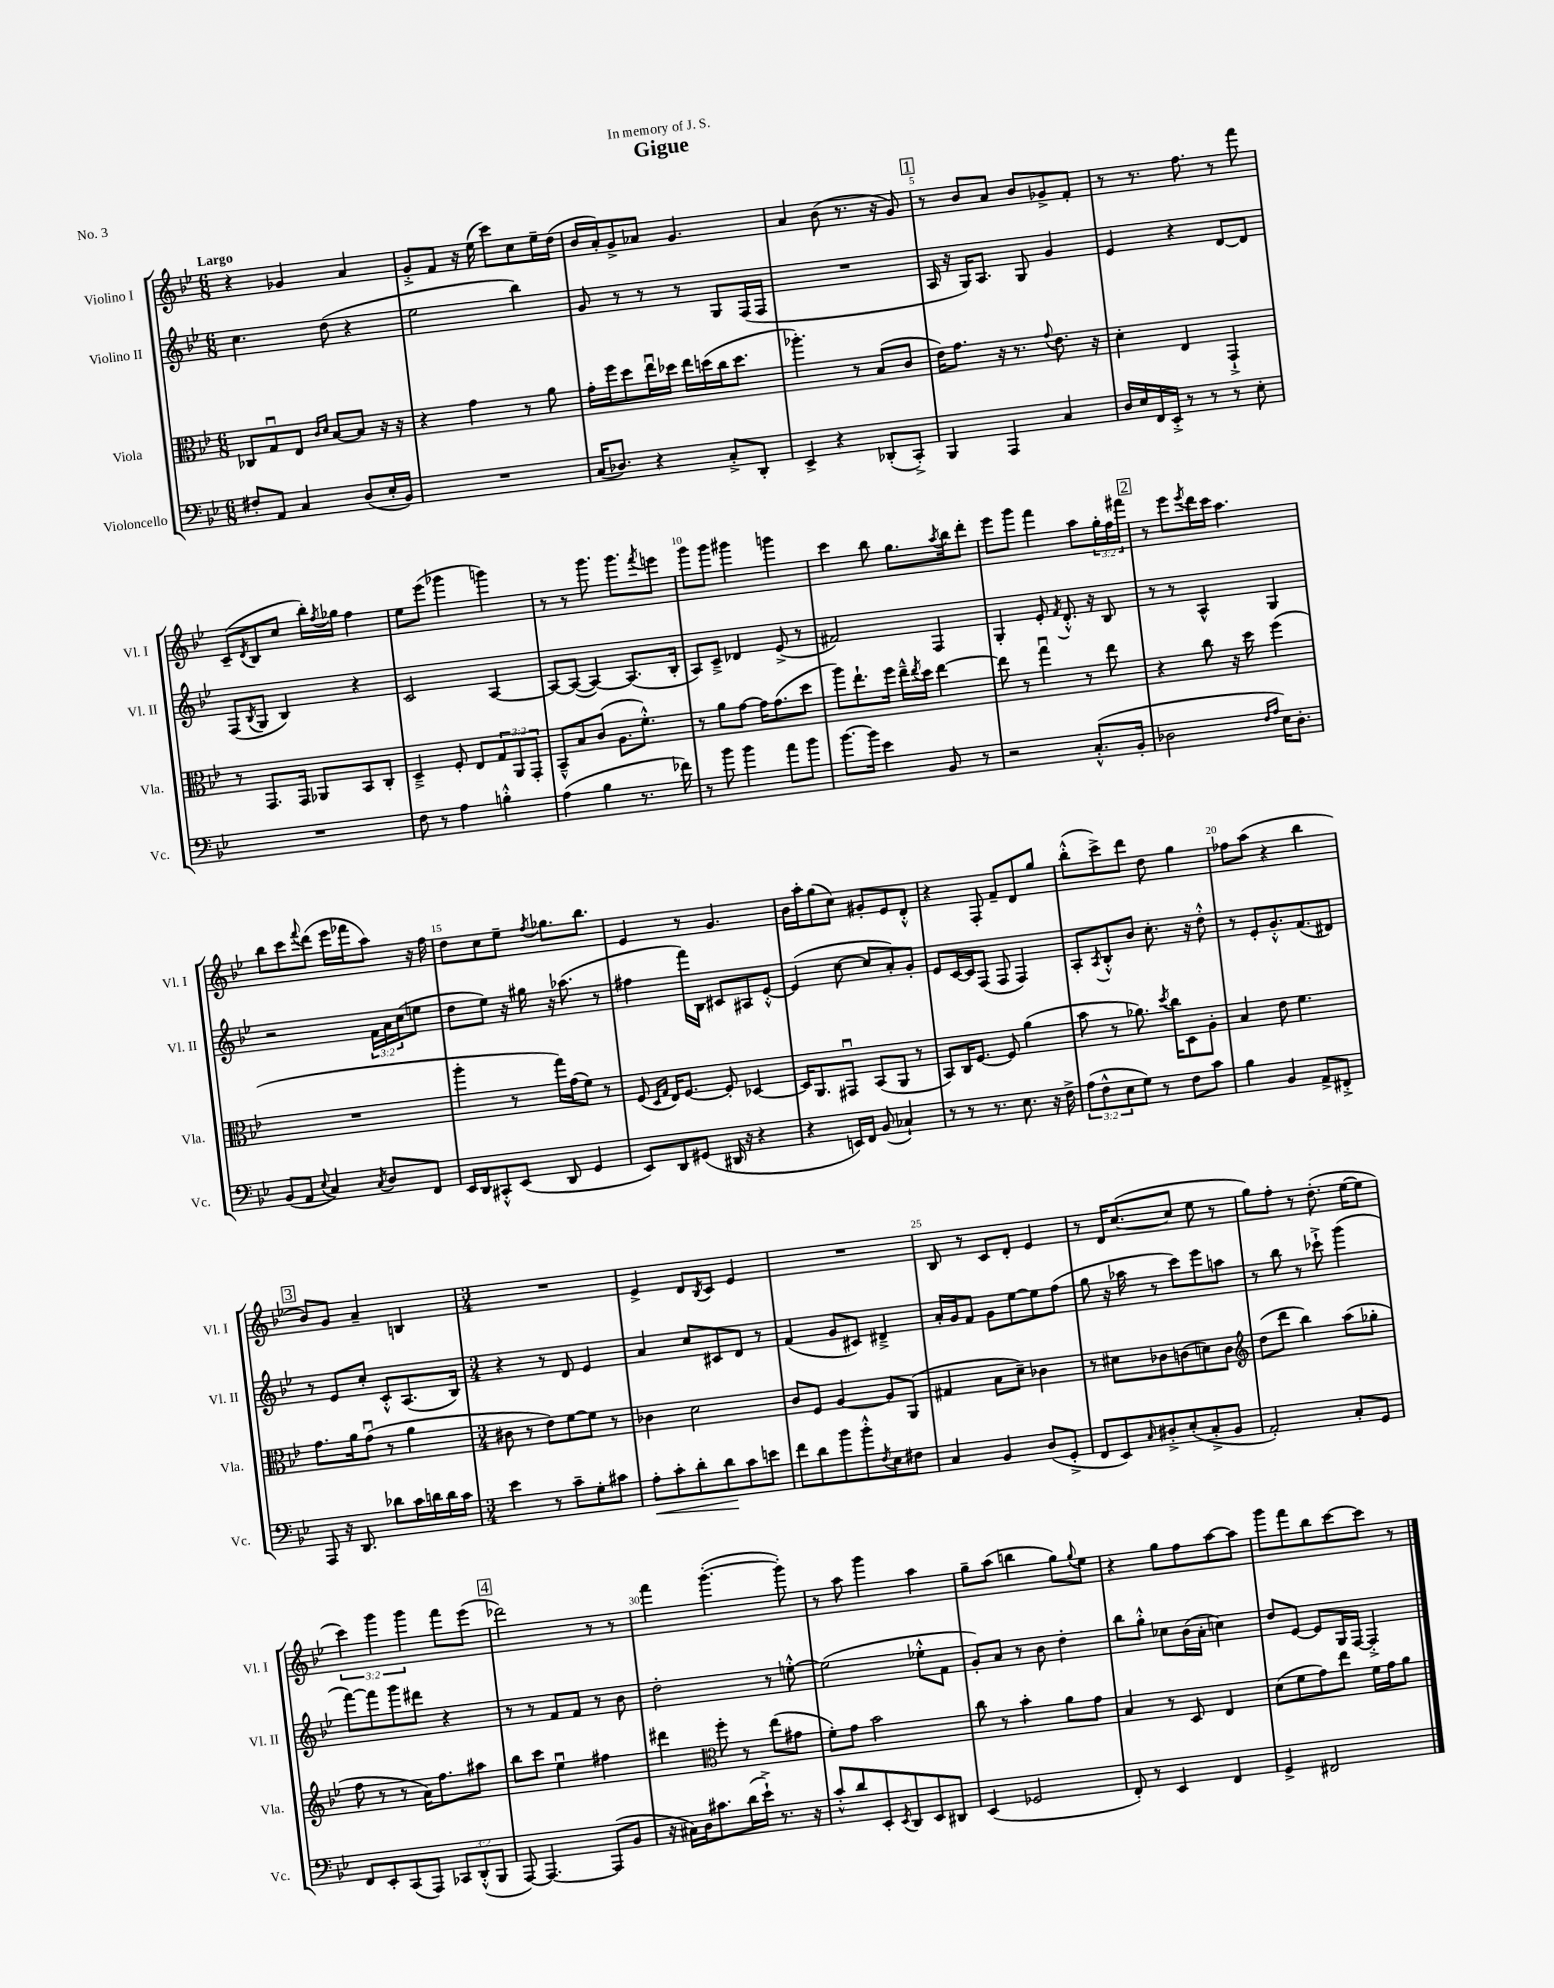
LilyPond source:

\header { title = "Gigue" dedication = "In memory of J. S." piece = "No. 3" }
<<
\new StaffGroup <<
\new Staff = "s0" \with { instrumentName = "Violino I" shortInstrumentName = "Vl. I" } {
    \clef treble \key bes \major \numericTimeSignature \time 6/8 \override Staff.TupletNumber.text = #tuplet-number::calc-fraction-text \tempo "Largo"
    r4 ges'4 a'4 |
    g'8-.-> f'8 r16 ees''16( c'''8) c''8 ees''16-- d''16( |
    bes'16 a'16-.) g'8-> aes'8 g'4. |
    a'4 bes'8( r8. r16 g'8) |
    \mark \markup { \box "1" } r8 bes'8 a'8 bes'8 ges'8-> f'8-. |
    r8 r8. f''8. r8 f'''8 |
    c'8--( \acciaccatura { d'8 } bes8 c''8 bes''16-.) \acciaccatura { f''8 } ges''16 f''4 |
    ees''8 ees'''8( ges'''4 g'''4) |
    r8 r8 g'''8. g'''8. \acciaccatura { f'''8 } e'''8 |
    g'''8 g'''8 gis'''4 g'''4 |
    c'''4 bes''8 g''8. \acciaccatura { a''8 } bes''16 d'''8-. |
    ees'''8 g'''8 f'''4 a''8 \tuplet 3/2 { g''16-. f''16 fis'''16 } |
    \mark \markup { \box "2" } r8 ees'''8 \acciaccatura { ees'''8 } d'''16 c'''16 a''4. |
    bes''8 c'''8 \appoggiatura { f'''8 } d'''8( ees'''16 fes'''16 a''8) r16 f''16 |
    d''8 c''8 ees''8-- \acciaccatura { f''8 } ges''8. bes''8. |
    ees'4 r8 g'4. |
    bes'16 a''16-. g''8( c''8) gis'8-. ees'8 d'8-.-^ |
    r4 f8-. f'8-- d'8 g''8 |
    bes''8-.-^( c'''8->) d'''8 d''8 g''4 |
    fes''8 a''8( r4 bes''4 |
    \mark \markup { \box "3" } bes'8) g'8 a'4-- b4 |
    \numericTimeSignature \time 3/4 R2. |
    ees'4-> d'8 \acciaccatura { bes8 } c'8 ees'4 |
    R2. |
    bes8 r8 c'8 d'8-. ees'4 |
    r8 d'16 c''8.~( c''8 ees''8 r8 |
    g''8) f''8-. r8 d''8.-.( ees''16~ ees''8 |
    \tuplet 3/2 { c'''4) g'''4 g'''4 } f'''8 ees'''8( |
    \mark \markup { \box "4" } des'''2) r8 r8 |
    f'''4 g'''4.~-.( g'''8-.) |
    r8 a''8 g'''4 a''4 |
    g''8-- a''8( b''4 g''8) \appoggiatura { g''8 } ees''8 |
    r4 g''8 f''8 a''8~ a''8 |
    g'''8 f'''8 bes''8 c'''8~ c'''8 r8 \bar "|." |
}
\new Staff = "s1" \with { instrumentName = "Violino II" shortInstrumentName = "Vl. II" } {
    \clef treble \key bes \major \numericTimeSignature \time 6/8 \override Staff.TupletNumber.text = #tuplet-number::calc-fraction-text
    c''4. d''8( r4 |
    ees''2 bes''4) |
    g'8 r8 r8 r8 g8 f16( f16 |
    R2. |
    \mark \markup { \box "1" } a16 r16 g16) a8. g8 g'4 |
    ees'4 r4 d'8~ d'8 |
    f8( \acciaccatura { bes8 } g8 bes4) r4 |
    c'2 a4~ |
    a8~ a8~( a4~) a8.( bes16-. |
    a8) c'8---> des'4 ees'8->( r8 |
    fis'2) f4 |
    g4-. ees'8-. \acciaccatura { f'8 } d'8.-.-^ r16 bes8 |
    \mark \markup { \box "2" } r8 r8 a4-^ g4 |
    r2 \tuplet 3/2 { f'16 a'16 c''16( } e''8 |
    d''8 ees''8) r16 gis''16 r16 aes''8.( r8 |
    fis''4 f'''16) bes16 cis'8 ais8 ees'8~-.-^ |
    ees'4( c''8~ c''8 a'8-.) g'8-. |
    ees'8 c'16~ c'16 f8( f8 f4) |
    a8-. \acciaccatura { a8 } bes8-.-^ bes'8 c''8.-. r16 d''8-.-^ |
    r8 ees'8-. g'8.-.-^ f'8.( dis'8) |
    \mark \markup { \box "3" } r8 ees'8 c''8-. c'8-.-^ a8.( bes16) |
    \numericTimeSignature \time 3/4 r4 r8 d'8 ees'4 |
    a'4 c''8 cis'8 d'8 r8 |
    f'4( g'8 cis'8) dis'4---> |
    a'16-. g'16 f'8 g'8 ees''8~ ees''8 f''8( |
    g''8 r16 aes''16 r8 c'''8) ees'''8 a''8 |
    r8 bes''8 r8 ces'''8-!-> g'''4( |
    f'''8~) f'''8 g'''8 dis'''8 r4 |
    \mark \markup { \box "4" } r8 r8 f'8 f'8 r8 bes'8 |
    d''2-. r8 e''8~-.-^ |
    e''2( ees''8-.-^ f'8 |
    g'8-.) a'8 r8 bes'8 d''4-. |
    bes''8 g''8-.-^ ces''8 bes'16( a'16-. c''4) |
    d''8 ees'8~ ees'8 g16 f16~ f4-.-> \bar "|." |
}
\new Staff = "s2" \with { instrumentName = "Viola" shortInstrumentName = "Vla." } {
    \clef alto \key bes \major \numericTimeSignature \time 6/8 \override Staff.TupletNumber.text = #tuplet-number::calc-fraction-text
    ces8 g8\downbow ees8 \grace { c'16 d'16 } bes8~ bes8 r16 r16 |
    r4 g'4 r8 a'8 |
    g'16-. f''16 d''8 ees''16\downbow des''16 ees''16 d''16( c''16 d''8. |
    aes''4.-.) r8 bes8( c'8 |
    \mark \markup { \box "1" } ees'16) g'8. r16 r8. \appoggiatura { g'8 } ees'8. r16 |
    d'4-. ees4 g,4-!-> |
    r8 g,8. g,16 aes,8 bes,8 c8-. |
    d4---> f8-. ees8 \tuplet 3/2 { g8 a,8 g,8-. } |
    bes,8---^ bes8 c'8( a8. f'8.-.-^) |
    r8 a'8 g'8~ g'16 g'8.( d''8 |
    a''8) ees''8.-! f''16 ees''16---^ \acciaccatura { ees''8 } d''16 ees''4~ |
    ees''8 r8 g''4\downbow r8 ees''8 |
    \mark \markup { \box "2" } r4 c''8 r16 d''16 f''4( |
    R2. |
    a''4-. r8 g''16) g'16( f'8) r8 |
    f8( \grace { d16 g16 } ees16) f8.~ f8-. des4~ |
    des16 a,8. gis,8\downbow bes,8( a,8 r8 |
    bes,8) c16 f8.~ f8 a'4( |
    bes'8 r8 aes'8.) \acciaccatura { d''8 } c''16 d8 a8-. |
    bes4 ees'8 f'4. |
    \mark \markup { \box "3" } g'8. a'16 g'8\downbow( r8 a'4 |
    \numericTimeSignature \time 3/4 cis'8 r8 ees'8) f'8~ f'8 r8 |
    ces'4 d'2 |
    c'8 f8 a4~ a8 a,8( |
    gis4 bes8 d'8--) ces'4 |
    r8 dis'8 ces'8 c'8( d'8) c'8 |
    \clef treble d''8( d'''8 bes''4) a''8( ges''8-. |
    f''8 r8 r8 a'16) f''8. ais''8 |
    \mark \markup { \box "4" } bes''8 c'''8 ees''4\downbow fis''4 |
    dis'''4 \clef alto f''8-. r8 ees''8( gis'8 |
    f'8-.) g'8 bes'2 |
    c''8 r8 bes'4-. a'8 g'8 |
    bes4 r8 d8 ees4 |
    d'8( f'8 g'8) ees''8 f'16 g'16 a'8 \bar "|." |
}
\new Staff = "s3" \with { instrumentName = "Violoncello" shortInstrumentName = "Vc." } {
    \clef bass \key bes \major \numericTimeSignature \time 6/8 \override Staff.TupletNumber.text = #tuplet-number::calc-fraction-text
    fis8-. a,8 c4 d8( ees16-. bes,16) |
    R2. |
    c16( des8.) r4 c8-.-> d,8-. |
    ees,4-> r4 des,8-.( c,8-.->) |
    \mark \markup { \box "1" } bes,,4 a,,4 c4 |
    d16 ees16 f,16 ees,16-.-> r8 r8 r8 ees8-. |
    R2. |
    f8 r8 a4 b4-.-^ |
    a4( bes4 r8. fes'16) |
    r8 bes'8 bes'4 a'8 bes'8 |
    bes'8.~ bes'16 ees'4 bes,8 r8 |
    r2 c8.-.-^( bes,16-. |
    \mark \markup { \box "2" } des2 \grace { f16 a16 } ees16) des8.-. |
    bes,8( a,8 \appoggiatura { ees8 } c4) \acciaccatura { c8 } d8 f,8 |
    ees,16 d,16 cis,8-.-^ ees,8( d,8 g,4 |
    ees,8) d,8 gis,8( dis,16 r16 r4 |
    r4 e,16) f,16 bes,8( ces4-!) |
    r8 r8 r8. ees8. r16 f16-> |
    \tuplet 3/2 { a8( f8-^ ees8 } g8) r8 f8 c'8 |
    bes4 bes,4 a,8-> fis,8-.-> |
    \mark \markup { \box "3" } a,,8 r16 d,8. des'8 c'16 d'16 d'16 c'16 |
    \numericTimeSignature \time 3/4 ees'4 r8 c'8-- g8-. cis'8 |
    a8-.\< c'8-. d'8-. d'8\! c'8 e'8 |
    f'8 d'8 bes'8 bes'8-.-^ \acciaccatura { f8 } ees8 fis8 |
    c4 bes,4 d8( g,8-.-> |
    f,8 ees,8) \grace { c16 } dis8-.-> ees8-.( c8-.-> bes,8 |
    a,2-.) c8-. g,8 |
    f,8 ees,8-. c,8( a,,8) \tuplet 3/2 { ces,8 d,8-.-^( bes,,8 } |
    \mark \markup { \box "4" } a,,8~) a,,4.~ a,,8( bes,8 |
    r16 cis16) d16 cis'8. d'16( ees'16-!->) r8. r16 |
    c'8-.-^ d'8 ees,8-. \acciaccatura { ees,8 } d,8 ees,8 dis,8 |
    ees,4( ges,2 |
    f,8-.) r8 ees,4 f,4 |
    g,4-> fis,2 \bar "|." |
}
>>
>>
\layout { \context { \Score \override BarNumber.break-visibility = ##(#f #t #t) barNumberVisibility = #(every-nth-bar-number-visible 5) } }
